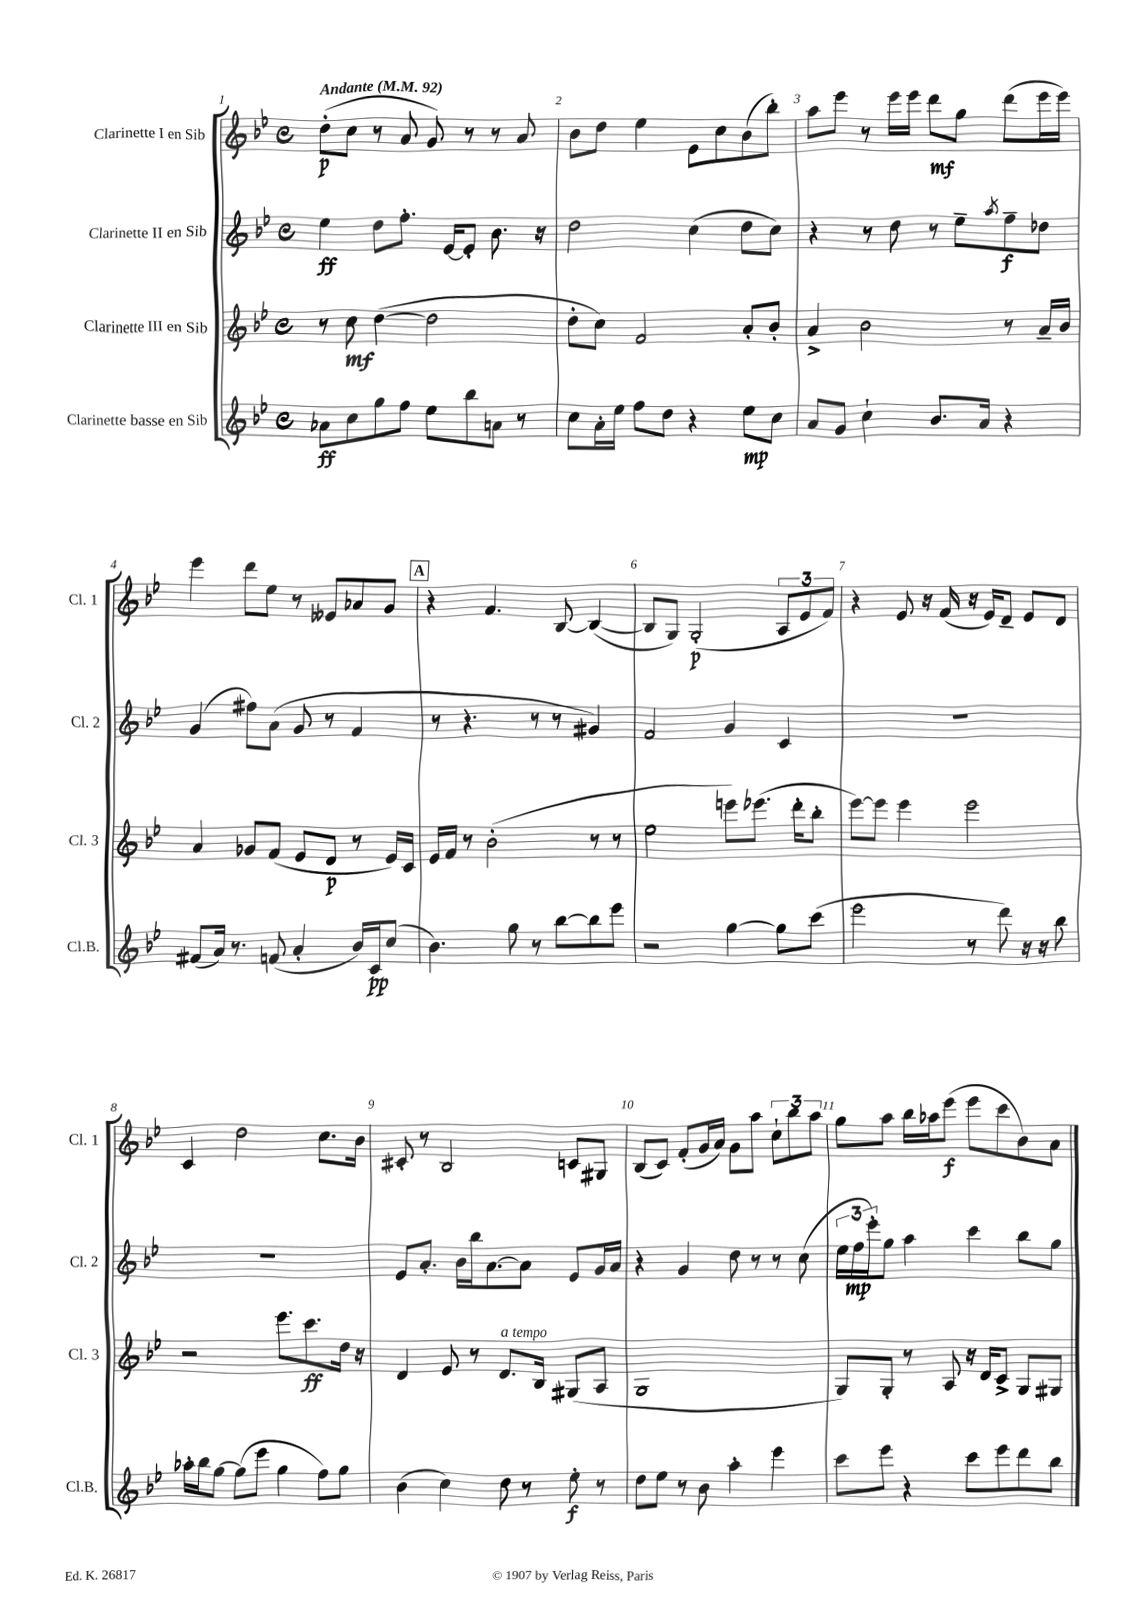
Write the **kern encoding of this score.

**kern	**dynam	**kern	**dynam	**kern	**dynam	**kern	**dynam
*part4	*part4	*part3	*part3	*part2	*part2	*part1	*part1
*staff4	*staff4	*staff3	*staff3	*staff2	*staff2	*staff1	*staff1
*I"Clarinette basse en Sib	*	*I"Clarinette III en Sib	*	*I"Clarinette II en Sib	*	*I"Clarinette I en Sib	*
*I'Cl.B.	*	*I'Cl. 3	*	*I'Cl. 2	*	*I'Cl. 1	*
*clefG2	*	*clefG2	*	*clefG2	*	*clefG2	*
*k[b-e-]	*	*k[b-e-]	*	*k[b-e-]	*	*k[b-e-]	*
*M4/4	*	*M4/4	*	*M4/4	*	*M4/4	*
*met(c)	*	*met(c)	*	*met(c)	*	*met(c)	*
*MM92	*	*MM92	*	*MM92	*	*MM92	*
=1	=1	=1	=1	=1	=1	=1	=1
!	!	!	!	!	!	!LO:TX:a:B:t=Andante	!
8a-X\L	ff	8r	.	4ee-\	ff	(8dd'\L	p
8cc\	.	8cc\	mf	.	.	8cc\J	.
8gg\	.	([4dd\	.	8dd\L	.	8r	.
8ff\J	.	.	.	8.ff'\J	.	8a/	.
8ee-\L	.	2dd\]	.	.	.	8g/)	.
.	.	.	.	[16e-/KL	.	.	.
8bb-\	.	.	.	8e-'/J]	.	8r	.
8an\J	.	.	.	8.b-\	.	8r	.
8r	.	.	.	.	.	8a/	.
.	.	.	.	16r	.	.	.
=2	=2	=2	=2	=2	=2	=2	=2
8cc\L	.	8dd'\L	.	2dd\	.	8b-\L	.
16a'\L	.	8cc\J)	.	.	.	8dd\J	.
16ee-\JJ	.	.	.	.	.	.	.
8ff\L	.	2f/	.	.	.	4ee-\	.
8dd\J	.	.	.	.	.	.	.
4r	.	.	.	(4cc\	.	8e-\L	.
.	.	.	.	.	.	8cc\	.
8ee-\L	mp	8a'/L	.	8dd\L	.	(8b-\	.
8cc\J	.	8b-'/J	.	8cc\J)	.	8bb-'\J)	.
=3	=3	=3	=3	=3	=3	=3	=3
8a/L	.	4a^/	.	4r	.	8aa\L	.
8g/J	.	.	.	.	.	8eee-\J	.
4cc`\	.	2b-\	.	8r	.	8r	.
.	.	.	.	8dd\	.	16eee-\LL	.
.	.	.	.	.	.	16eee-\JJ	.
8.b-/L	.	.	.	8r	.	8ddd\L	mf
.	.	.	.	8ee-~\L	.	8gg\J	.
16a/Jk	.	.	.	.	.	.	.
.	.	.	.	8qaa/	.	.	.
4r	.	8r	.	8ff~\	f	(8ddd\L	.
.	.	16a~/LL	.	8dd-X\J	.	16eee-\L	.
.	.	16b-/JJ	.	.	.	16eee-\JJ)	.
!!LO:LB:g=z
=4	=4	=4	=4	=4	=4	=4	=4
(8f#X/L	.	4a/	.	(4g/	.	4eee-\	.
16a/Jk)	.	.	.	.	.	.	.
8.r	.	.	.	.	.	.	.
.	.	8g-X/L	.	8ff#X\L)	.	8ddd\L	.
(8fn/	.	(8f/J	.	(8a\J	.	8ee-\J	.
4a'/	.	8e-/L	.	8g/	.	8r	.
.	.	8d/J	p	8r	.	8e--X/L	.
16b-/LL)	.	8r	.	4f/	.	8a-X/	.
16c/J	pp	.	.	.	.	.	.
(8cc/J	.	16e-/LL)	.	.	.	8g/J	.
.	.	16c/JJ	.	.	.	.	.
!!LO:REH:place=s1:t=A
=5	=5	=5	=5	=5	=5	=5	=5
4.b-\)	.	16e-/LL	.	8r	.	4r	.
.	.	16f/JJ	.	.	.	.	.
.	.	8r	.	4.r	.	.	.
.	.	(2b-'\	.	.	.	4.f/	.
8gg\	.	.	.	.	.	.	.
8r	.	.	.	8r	.	.	.
[8bb-\L	.	.	.	8r	.	[8B-/	.
8bb-\]	.	8r	.	4g#X/)	.	(4B-/_	.
8eee-\J	.	8r	.	.	.	.	.
=6	=6	=6	=6	=6	=6	=6	=6
2r	.	2ee-\	.	2f/	.	8B-/L]	.
.	.	.	.	.	.	8G/J)	.
.	.	.	.	.	.	(2G'/	p
[4gg\	.	8eeen\L)	.	4g/	.	.	.
.	.	(8.eee-X\J	.	.	.	.	.
8gg\L]	.	.	.	4c/	.	12A/L	.
.	.	16ddd'\KL	.	.	.	.	.
.	.	.	.	.	.	12e-/	.
(8ccc\J	.	8bb-'\J	.	.	.	.	.
.	.	.	.	.	.	12f/J)	.
=7	=7	=7	=7	=7	=7	=7	=7
2eee-\	.	[8eee-\L)	.	1r	.	4r	.
.	.	8eee-\J]	.	.	.	.	.
.	.	4eee-\	.	.	.	8e-/	.
.	.	.	.	.	.	16r	.
.	.	.	.	.	.	(16f/	.
8r	.	2eee-\	.	.	.	16r	.
.	.	.	.	.	.	16e-/KL)	.
8ddd\)	.	.	.	.	.	8d~/J	.
16r	.	.	.	.	.	8e-/L	.
16r	.	.	.	.	.	.	.
8bb-\	.	.	.	.	.	8d/J	.
!!LO:LB:g=z
=8	=8	=8	=8	=8	=8	=8	=8
16aa-X'\LL	.	2r	.	1r	.	4c/	.
16bb-\J	.	.	.	.	.	.	.
[8gg\J	.	.	.	.	.	.	.
(8gg\L]	.	.	.	.	.	2dd\	.
8eee-\J	.	.	.	.	.	.	.
4gg\	.	8.eee-\L	.	.	.	.	.
.	.	8.ccc\	ff	.	.	.	.
8ff\L)	.	.	.	.	.	8.cc\L	.
8gg\J	.	16dd\Jk	.	.	.	.	.
.	.	16r	.	.	.	16b-\Jk	.
=9	=9	=9	=9	=9	=9	=9	=9
(4b-\	.	4d/	.	8e-/L	.	8c#X'/	.
.	.	.	.	8.a'/J	.	8r	.
4cc\)	.	8e-/	.	.	.	2B-/	.
.	.	.	.	16b-\LL	.	.	.
.	.	8r	.	16bb-\J	.	.	.
.	.	.	.	[8.a\	.	.	.
!	!	!LO:TX:a:i:t=a tempo	!	!	!	!	!
8dd\	.	8.d/L	.	.	.	.	.
8r	.	.	.	8a\J]	.	.	.
.	.	16B-/Jk	.	.	.	.	.
8ee-'\	f	(8G#X/L	.	8e-/L	.	8cn/L	.
8r	.	8A/J	.	16g/L	.	8G#X/J	.
.	.	.	.	16a/JJ	.	.	.
=10	=10	=10	=10	=10	=10	=10	=10
8dd\L	.	1G	.	4r	.	(8B-/L	.
8ee-\J	.	.	.	.	.	8c/J)	.
8r	.	.	.	4g/	.	(8f'/L	.
8b-\	.	.	.	.	.	16g/L	.
.	.	.	.	.	.	16a/JJ)	.
4aa'\	.	.	.	8dd\	.	8g\L	.
.	.	.	.	8r	.	8aa\J	.
4eee-\	.	.	.	8r	.	12cc`\L	.
.	.	.	.	.	.	12bb-\	.
.	.	.	.	(8cc\	.	.	.
.	.	.	.	.	.	12aa\J	.
=11	=11	=11	=11	=11	=11	=11	=11
8ccc\L	.	8G/L)	.	24ee-\LL	.	8gg\L	.
.	.	.	.	24ff\	mp	.	.
.	.	.	.	24eee-'\J)	.	.	.
8eee-\J	.	8G'/J	.	8gg\J	.	8aa\J	.
4r	.	8r	.	4aa\	.	16bb-\LL	.
.	.	.	.	.	.	16aa-X\J	.
.	.	8A/	.	.	.	(8eee-\J	f
8ccc\L	.	16r	.	4ccc\	.	8eee-\L	.
.	.	16d/KL	.	.	.	.	.
8eee-\	.	8c^/J	.	.	.	8ccc\	.
8ddd\	.	8G/L	.	8bb-\L	.	8b-\)	.
8bb-\J	.	8G#X/J	.	8gg\J	.	8a\J	.
==	==	==	==	==	==	==	==
*-	*-	*-	*-	*-	*-	*-	*-
